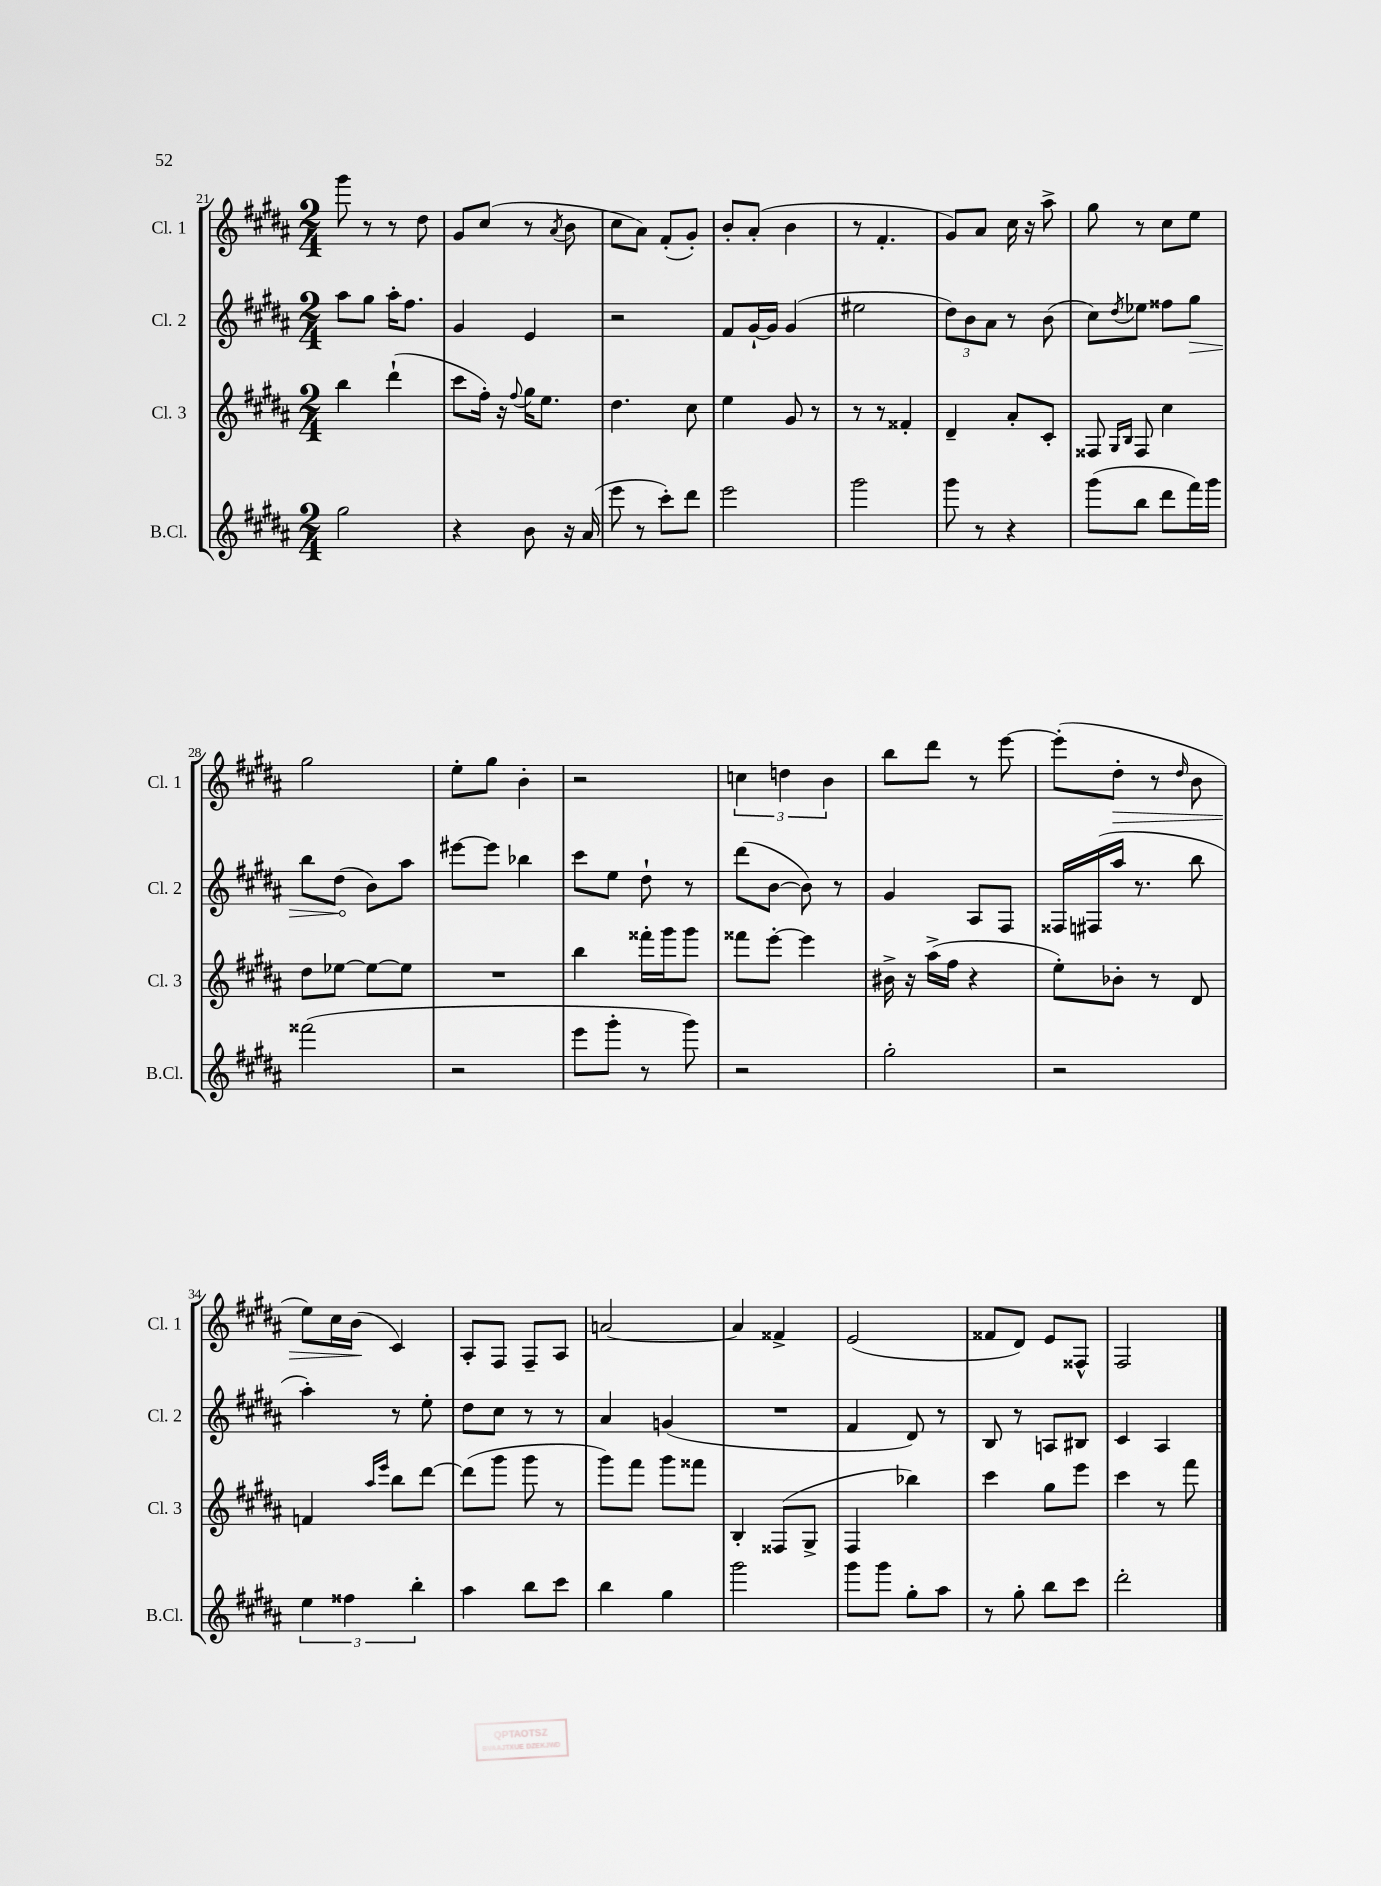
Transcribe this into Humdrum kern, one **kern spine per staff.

**kern	**kern	**kern	**dynam	**kern	**dynam
*part4	*part3	*part2	*part2	*part1	*part1
*staff4	*staff3	*staff2	*staff2	*staff1	*staff1
*I"B.Cl.	*I"Cl. 3	*I"Cl. 2	*	*I"Cl. 1	*
*I'B.Cl.	*I'Cl. 3	*I'Cl. 2	*	*I'Cl. 1	*
*clefG2	*clefG2	*clefG2	*	*clefG2	*
*k[f#c#g#d#a#]	*k[f#c#g#d#a#]	*k[f#c#g#d#a#]	*	*k[f#c#g#d#a#]	*
*M2/4	*M2/4	*M2/4	*	*M2/4	*
=21	=21	=21	=21	=21	=21
2gg#\	4bb\	8aa#\L	.	8ggg#\	.
.	.	8gg#\J	.	8r	.
.	(4ddd#`\	16aa#'\KL	.	8r	.
.	.	8.ff#\J	.	.	.
.	.	.	.	8dd#\	.
=22	=22	=22	=22	=22	=22
4r	8ccc#\L	4g#/	.	8g#/L	.
.	16ff#'\Jk)	.	.	(8cc#/J	.
.	16r	.	.	.	.
.	8qqff#/	.	.	.	.
8b\	16gg#\KL	4e/	.	8r	.
.	8.ee\J	.	.	.	.
.	.	.	.	8qa#/	.
16r	.	.	.	8b\	.
(16a#/	.	.	.	.	.
=23	=23	=23	=23	=23	=23
8eee\	4.dd#\	2r	.	8cc#\L	.
8r	.	.	.	8a#\J)	.
8ccc#'\L)	.	.	.	(8f#'/L	.
8ddd#\J	8cc#\	.	.	8g#'/J)	.
=24	=24	=24	=24	=24	=24
2eee\	4ee\	8f#/L	.	8b'/L	.
.	.	[16g#`/L	.	(8a#'/J	.
.	.	16g#/JJ]	.	.	.
.	8g#/	(4g#/	.	4b\	.
.	8r	.	.	.	.
=25	=25	=25	=25	=25	=25
2ggg#\	8r	2ee#X\	.	8r	.
.	8r	.	.	4.f#'/	.
.	4f##X'/	.	.	.	.
=26	=26	=26	=26	=26	=26
8ggg#\	4d#~/	12dd#\L)	.	8g#/L)	.
.	.	12b\	.	.	.
8r	.	.	.	8a#/J	.
.	.	12a#\J	.	.	.
4r	8a#'/L	8r	.	16cc#\	.
.	.	.	.	16r	.
.	8c#'/J	(8b\	.	8aa#^\	.
=27	=27	=27	=27	=27	=27
(8ggg#\L	8F##X/	8cc#\L)	.	8gg#\	.
.	16qqG#/LL	.	.	.	.
.	16qqB/JJ	8qdd#/	.	.	.
8bb\J	8F##/	8ee-X\J	.	8r	.
8ddd#\L	4cc#\	8ff##X\L	.	8cc#\L	.
!	!	!	!LO:HP:b	!	!
16fff#\L)	.	8gg#\J	>	8ee\J	.
16ggg#\JJ	.	.	.	.	.
!!LO:LB:g=z
=28	=28	=28	=28	=28	=28
(2fff##X\	8dd#\L	8bb\L	.	2gg#\	.
.	[8ee-X\J	(8dd#\J	.	.	.
.	8ee-\L_	8b\L)	]	.	.
.	8ee-\J]	8aa#\J	.	.	.
=29	=29	=29	=29	=29	=29
2r	2r	[8eee#X\L	.	8ee'\L	.
.	.	8eee#\J]	.	8gg#\J	.
.	.	4bb-X\	.	4b'\	.
=30	=30	=30	=30	=30	=30
8eee\L	4bb\	8ccc#\L	.	2r	.
8ggg#'\J	.	8ee\J	.	.	.
8r	16fff##X'\LL	8dd#`\	.	.	.
.	16ggg#\J	.	.	.	.
8ggg#\)	8ggg#\J	8r	.	.	.
=31	=31	=31	=31	=31	=31
2r	8fff##X\L	(8ddd#\L	.	6ccn\	.
.	[8eee'\J	[8b\J	.	.	.
.	.	.	.	6ddn\	.
.	4eee\]	8b\])	.	.	.
.	.	.	.	6b\	.
.	.	8r	.	.	.
=32	=32	=32	=32	=32	=32
2gg#'\	16b#X^\	4g#/	.	8bb\L	.
.	16r	.	.	.	.
.	(16aa#^\LL	.	.	8ddd#\J	.
.	16ff#\JJ	.	.	.	.
.	4r	8A#/L	.	8r	.
.	.	8F#/J	.	[8eee\	.
=33	=33	=33	=33	=33	=33
2r	8ee'\L)	16F##X/LL	.	(8eee'\L]	.
.	.	(16F#X/	.	.	.
!	!	!	!	!	!LO:HP:b
.	8b-X'\J	16aa#/JJ	.	8dd#'\J	>
.	.	8.r	.	.	.
.	8r	.	.	8r	.
.	.	.	.	16qqdd#/	.
.	8d#/	8bb\	.	8b\	.
!!LO:LB:g=z
=34	=34	=34	=34	=34	=34
6ee\	4fn/	4aa#'\)	.	8ee\L)	.
.	.	.	.	16cc#\L	.
6ff##X\	.	.	.	.	.
.	.	.	.	(16b\JJ	.
.	16qqaa#/LL	.	.	.	.
.	16qqeee/JJ	.	.	.	.
.	8bb\L	8r	.	4c#/)	]
6bb'\	.	.	.	.	.
.	[8ddd#\J	8ee'\	.	.	.
=35	=35	=35	=35	=35	=35
4aa#\	(8ddd#\L]	8dd#\L	.	8A#'/L	.
.	8ggg#\J	8cc#\J	.	8F#/J	.
8bb\L	8ggg#\	8r	.	8F#~/L	.
8ccc#\J	8r	8r	.	8A#/J	.
=36	=36	=36	=36	=36	=36
4bb\	8ggg#\L)	4a#/	.	[2an/	.
.	8fff#\J	.	.	.	.
4gg#\	8ggg#\L	(4gn/	.	.	.
.	8fff##X\J	.	.	.	.
=37	=37	=37	=37	=37	=37
2ggg#\	4B'/	2r	.	4a/]	.
.	(8F##X/L	.	.	4f##X^/	.
.	8G#^/J	.	.	.	.
=38	=38	=38	=38	=38	=38
8ggg#\L	4F#/	4f#/	.	(2e/	.
8ggg#\J	.	.	.	.	.
8gg#'\L	4bb-X\)	8d#/)	.	.	.
8aa#\J	.	8r	.	.	.
=39	=39	=39	=39	=39	=39
8r	4ccc#\	8B/	.	8f##X/L	.
8gg#'\	.	8r	.	8d#/J)	.
8bb\L	8gg#\L	8An/L	.	8e/L	.
8ccc#\J	8eee\J	8B#X/J	.	8F##X^^/J	.
=40	=40	=40	=40	=40	=40
2ddd#'\	4ccc#\	4c#/	.	2F#/	.
.	8r	4A#/	.	.	.
.	8fff#\	.	.	.	.
==	==	==	==	==	==
*-	*-	*-	*-	*-	*-
